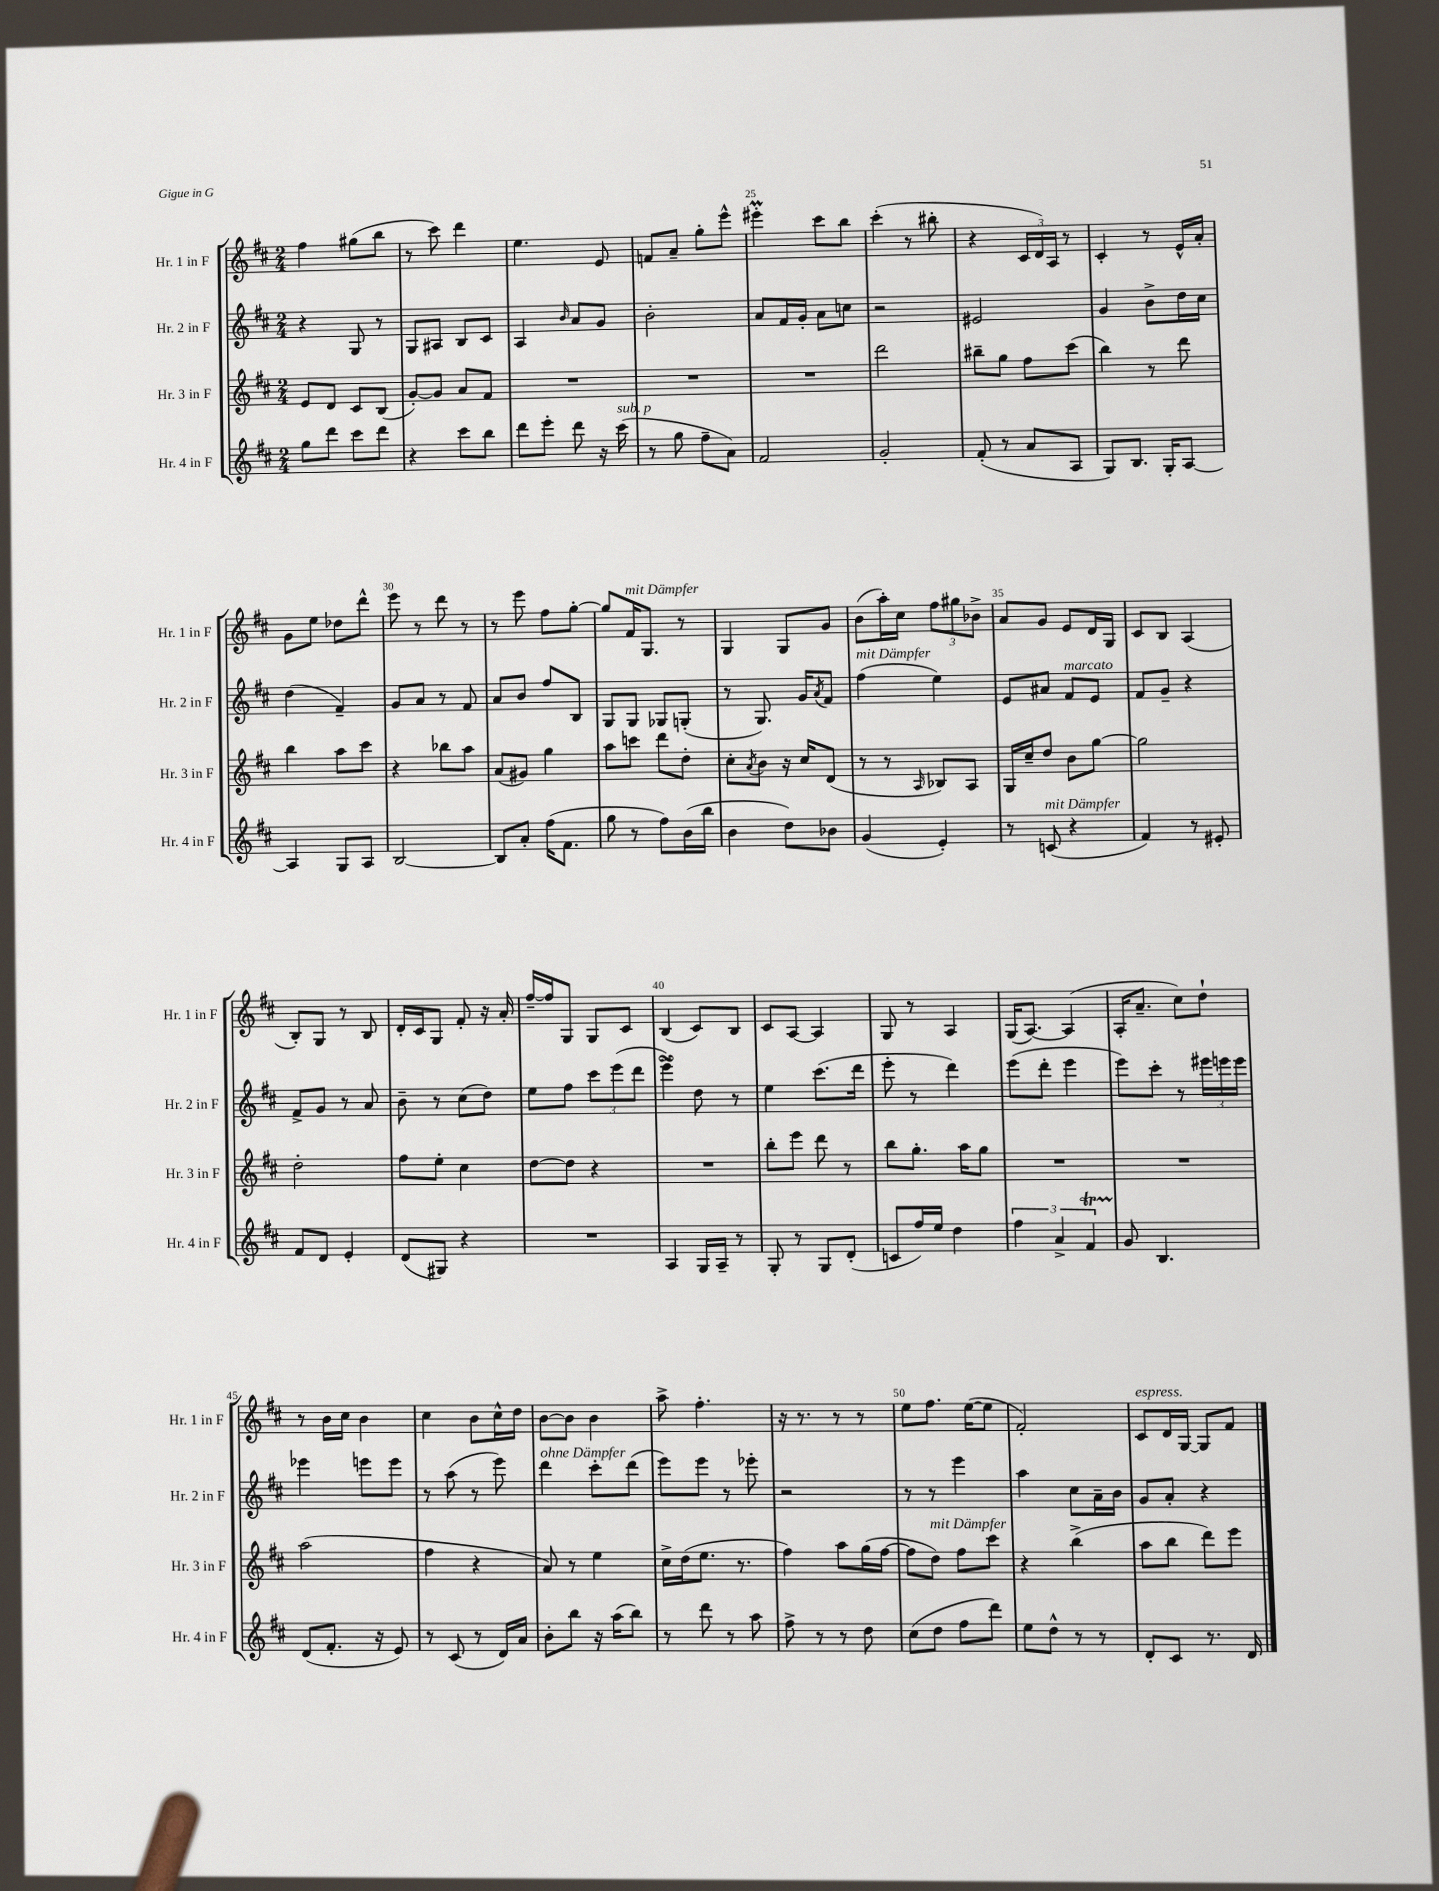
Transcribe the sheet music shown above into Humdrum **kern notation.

**kern	**kern	**kern	**kern
*part4	*part3	*part2	*part1
*staff4	*staff3	*staff2	*staff1
*I"Hr. 4 in F	*I"Hr. 3 in F	*I"Hr. 2 in F	*I"Hr. 1 in F
*I'Hr. 4 in F	*I'Hr. 3 in F	*I'Hr. 2 in F	*I'Hr. 1 in F
*clefG2	*clefG2	*clefG2	*clefG2
*k[f#c#]	*k[f#c#]	*k[f#c#]	*k[f#c#]
*M2/4	*M2/4	*M2/4	*M2/4
=21	=21	=21	=21
8gg\L	8e/L	4r	4ff#\
8ddd\J	8d/J	.	.
8ccc#\L	8c#/L	8G/	(8gg#X\L
8ddd\J	(8B/J	8r	8bb\J
=22	=22	=22	=22
4r	[8g'/L)	8G/L	8r
.	8g/J]	8A#X/J	8ccc#\)
8ccc#\L	8a/L	8B/L	4ddd\
8bb\J	8f#/J	8c#/J	.
=23	=23	=23	=23
8ddd\L	2r	4A/	4.ee\
8eee'\J	.	.	.
.	.	16qqb/	.
8ddd\	.	8a/L	.
16r	.	8g/J	8e/
!LO:TX:a:i:t=sub. p	!	!	!
(16ccc#\	.	.	.
=24	=24	=24	=24
8r	2r	2b'\	8fn/L
8gg\	.	.	8a~/J
8ff#~\L	.	.	8gg'\L
8a\J)	.	.	8eee^^\J
=25	=25	=25	=25
2f#/	2r	8a/L	4eee#Xm'\
.	.	16f#/L	.
.	.	16g'/JJ	.
.	.	8a\L	8ccc#\L
.	.	8ccn\J	8bb\J
=26	=26	=26	=26
2g'/	2ddd\	2r	(4ccc#'\
.	.	.	8r
.	.	.	8bb#X'\
=27	=27	=27	=27
(8f#'/	8bb#X~\L	2e#X/	4r
8r	8gg\J	.	.
8a/L	8ff#\L	.	24c#/LL
.	.	.	24d/)
.	.	.	24A/JJ
8A/J	(8ccc#\J	.	8r
=28	=28	=28	=28
8G/L)	4bb\)	4g/	4c#'/
8.B/J	.	.	.
.	8r	8b^\L	8r
16G'/KL	.	.	.
[8A/J	8ddd\	16dd\L	16e^^/LL
.	.	16cc#\JJ	16a'/JJ
!!LO:LB:g=z
=29	=29	=29	=29
4A/]	4bb\	(4dd\	8g\L
.	.	.	8ee\J
8G/L	8aa\L	4f#~/)	8dd-X\L
8A/J	8ccc#\J	.	8ddd^^\J
=30	=30	=30	=30
[2B/	4r	8g/L	8eee\
.	.	8a/J	8r
.	8bb-X\L	8r	8ddd\
.	8aa\J	8f#/	8r
=31	=31	=31	=31
8B/L]	(8a/L	8a/L	8r
8a'/J	8g#X/J)	8b/J	8eee\
(16ff#\KL	4gg\	8ff#/L	8ff#\L
8.f#\J	.	.	.
.	.	8B/J	[8gg'\J
=32	=32	=32	=32
8gg\	8aa\L	8G/L	8gg/L]
!	!	!	!LO:TX:a:i:t=mit Dämpfer
8r	8cccn\J	8G/J	16f#/K
.	.	.	8.G/J
8ff#\L)	8ddd\L	8G-X/L	.
(16b\L	8dd'\J	(8Gn'/J	8r
16bb\JJ	.	.	.
=33	=33	=33	=33
4b\	8cc#'\L	8r	4G/
.	8qa/	.	.
.	8b\J	8.G/)	.
8dd\L)	16r	.	8G/L
.	16cc#/KL	16g/KL	.
.	.	8qa/	.
8b-X\J	(8d/J	8f#/J	8g/J
=34	=34	=34	=34
!	!	!LO:TX:a:i:t=mit Dämpfer	!
(4g/	8r	(4ff#\	(8b\L
.	8r	.	16aa'\L)
.	.	.	16cc#\JJ
.	16qqA/	.	.
4e'/)	8B-X/L)	4ee\)	12ff#\L
.	.	.	12gg#X\
.	8A/J	.	.
.	.	.	12b-X^\J
=35	=35	=35	=35
8r	16G/LL	8e/L	8a/L
.	16cc#~/J	.	.
!LO:TX:a:i:t=mit Dämpfer	!	!	!
(8cn/	8dd/J	8a#X/J	8g/J
!	!	!LO:TX:a:i:t=marcato	!
4r	8b\L	8f#/L	8e/L
.	[8gg\J	8e/J	16d/L
.	.	.	16G/JJ
=36	=36	=36	=36
4f#/)	2gg\]	8f#/L	8c#/L
.	.	8g~/J	8B/J
8r	.	4r	(4A/
8e#X'/	.	.	.
!!LO:LB:g=z
=37	=37	=37	=37
8f#/L	2dd'\	8f#^/L	8B'/L)
8d/J	.	8g/J	8G/J
4e'/	.	8r	8r
.	.	8a/	8B/
=38	=38	=38	=38
(8d/L	8ff#\L	8b~\	16d'/LL
.	.	.	16c#/J
8G#X/J)	8ee'\J	8r	8G/J
4r	4cc#\	(8cc#\L	8f#'/
.	.	8dd\J)	16r
.	.	.	16a'/
=39	=39	=39	=39
2r	[8dd\L	8ee\L	[16ff#~/LL
.	.	.	16ff#/J]
.	8dd\J]	8ff#\J	8G/J
.	4r	12ccc#\L	8G/L
.	.	(12eee\	.
.	.	.	8c#/J
.	.	12ddd\J	.
=40	=40	=40	=40
4A/	2r	4eeesSSS^\)	(4B/
16G/LL	.	8dd\	8c#/L)
16A~/JJ	.	.	.
8r	.	8r	8B/J
=41	=41	=41	=41
8G'/	8bb'\L	4ee\	8c#/L
8r	8eee\J	.	[8A/J
8G/L	8ddd\	(8.ccc#\L	4A/]
(8d'/J	8r	.	.
.	.	16ddd\Jk	.
=42	=42	=42	=42
8cn/L	8bb\L	8eee'\	8G/
16ff#/L)	8.gg'\J	8r	8r
16ee/JJ	.	.	.
4dd\	.	4ddd\)	4A/
.	16aa\KL	.	.
.	8gg\J	.	.
=43	=43	=43	=43
6ff#\	2r	(8eee\L	(16G/KL
.	.	.	[8.A/J)
.	.	8ddd'\J	.
6a^/	.	.	.
.	.	4eee\	(4A/]
6f#t/	.	.	.
=44	=44	=44	=44
8g/	2r	8eee\L)	16A'/KL
.	.	.	8.a~/J
4.B/	.	8ccc#'\J	.
.	.	8r	8cc#\L)
.	.	24eee#X\LL	8dd`\J
.	.	24eeen\	.
.	.	24eee\JJ	.
!!LO:LB:g=z
=45	=45	=45	=45
(8d/L	(2aa\	4eee-X\	8r
8.f#'/J	.	.	16b\LL
.	.	.	16cc#\JJ
.	.	8eeen\L	4b\
16r	.	.	.
8e/)	.	8eee\J	.
=46	=46	=46	=46
8r	4ff#\	8r	4cc#\
(8c#/	.	(8aa\	.
8r	4r	8r	8b\L
16d/LL)	.	8eee\)	16cc#^^\L
16a/JJ	.	.	16dd\JJ
=47	=47	=47	=47
!	!	!LO:TX:a:i:t=ohne Dämpfer	!
8b'\L	8a/)	4ddd\	[8b\L
8bb\J	8r	.	8b\J]
16r	4ee\	8ccc#'\L	4b\
(16aa\KL	.	.	.
8bb\J)	.	(8ddd\J	.
=48	=48	=48	=48
8r	16cc#^\LL	8eee\L)	8aa^\
.	(16dd\J	.	.
8ddd\	8.ee\J	8eee\J	4.ff#'\
8r	.	8r	.
.	8.r	.	.
8aa\	.	8eee-X'\	.
=49	=49	=49	=49
8ff#^\	4ff#\)	2r	16r
.	.	.	8.r
8r	.	.	.
8r	8aa\L	.	8r
8dd\	(16gg\L	.	8r
.	[16ff#\JJ	.	.
=50	=50	=50	=50
(8cc#\L	8ff#\L]	8r	8ee\L
!	!LO:TX:a:i:t=mit Dämpfer	!	!
8dd\J	8dd\J)	8r	8.ff#\J
8ff#\L	8ff#\L	4eee\	.
.	.	.	([16ee\KL
8ddd\J)	8ccc#\J	.	8ee\J]
=51	=51	=51	=51
8ee\L	4r	4aa\	2f#'/)
8dd^^\J	.	.	.
8r	(4bb^\	8cc#\L	.
8r	.	16a~\L	.
.	.	16b\JJ	.
=52	=52	=52	=52
!	!	!	!LO:TX:a:i:t=espress.
8d'/L	8aa\L	8g/L	8c#/L
8c#/J	8bb\J	8a'/J	16d/L
.	.	.	[16G/JJ
8.r	8ddd\L)	4r	8G/L]
.	8eee\J	.	8f#/J
16d/	.	.	.
==	==	==	==
*-	*-	*-	*-
